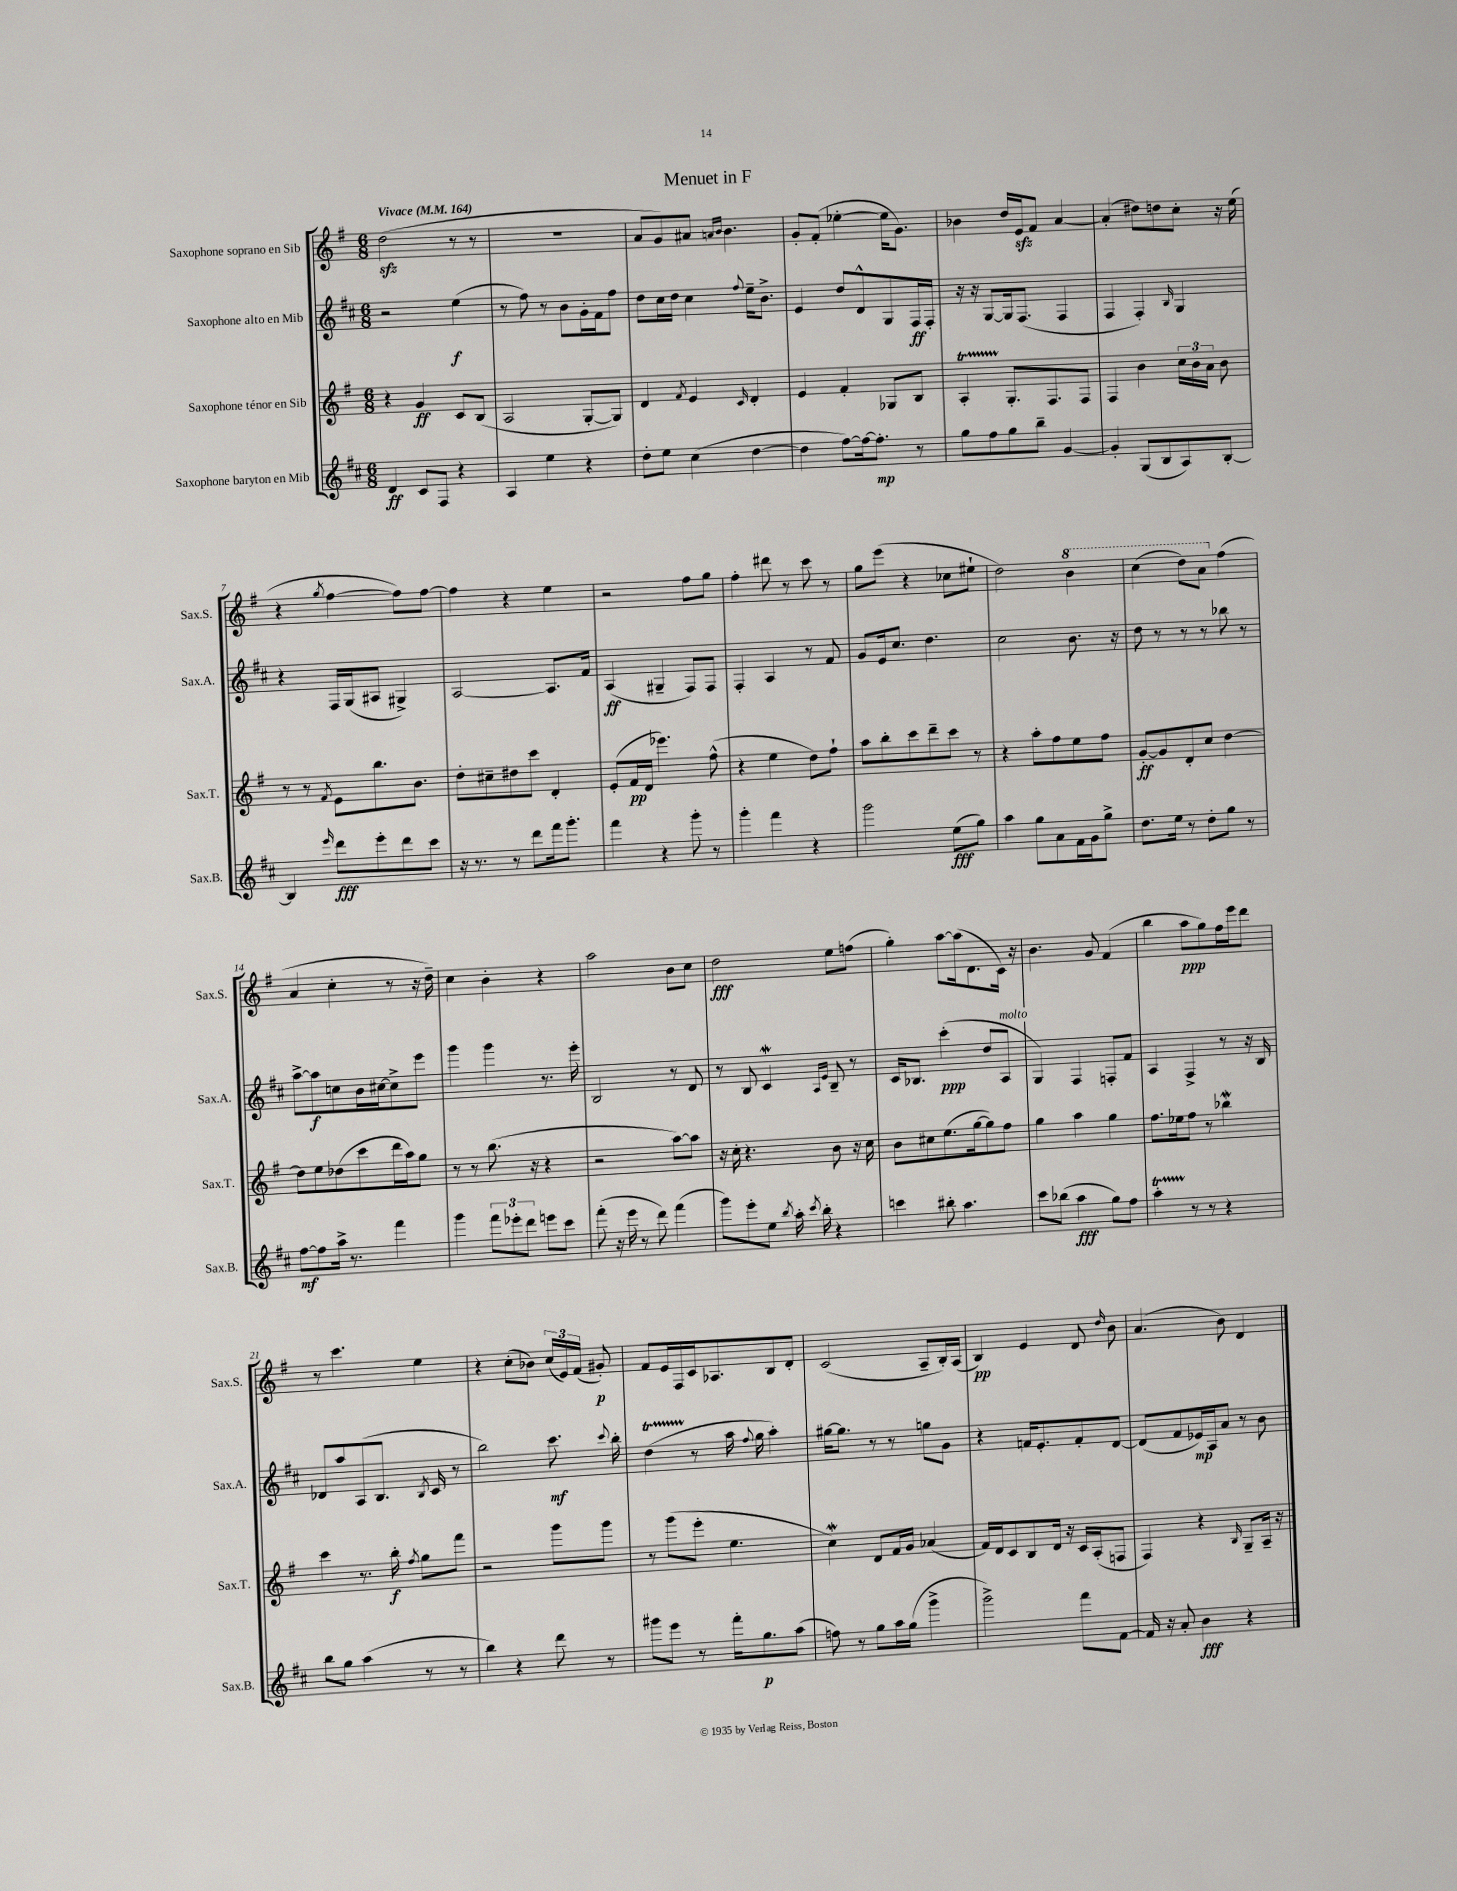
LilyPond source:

\header { title = "Menuet in F" }
<<
\new StaffGroup <<
\new Staff = "s0" \with { instrumentName = "Saxophone soprano en Sib" shortInstrumentName = "Sax.S." } {
    \clef treble \key g \major \numericTimeSignature \time 6/8 \tempo "Vivace" 4 = 164
    \autoBeamOff d''2\sfz( r8 r8 |
    R2. |
    a'8[ g'8) ais'8] \grace { a'16[ b'16] } b'4. |
    g'8[-. fis'8]-.( ees''4~-. ees''16[ g'8.]) |
    bes'4 d''16[ e'16\sfz fis'8] a'4~ |
    a'4-.( dis''8[) d''8 c''8]-. r16 e''16( |
    r4 \acciaccatura { g''8 } fis''4~ fis''8[) fis''8]~ |
    fis''4 r4 e''4 |
    r2 fis''8[ g''8] |
    fis''4-. dis'''8 r8 c'''8 r8 |
    g''8[ e'''8]( r4 ces''8[ eis''8]-! |
    d''2) \ottava #1 b''4 |
    c'''4( d'''8[) a''8] \ottava #0 fis''4( |
    a'4 c''4-. r8 r16 d''16--) |
    c''4 b'4-. r4 |
    a''2 b'8[ c''8] |
    d''2\fff e''8[ f''8]( |
    g''4-.) a''8[~ a''16( d'8. c'16]) r16 |
    b'4. g'8 fis'4( |
    b''4 a''8[\ppp g''8) fis''16 e'''16 d'''8] |
    r8 c'''4. e''4 |
    r4 c''8[-.( bes'8]) \tuplet 3/2 { c''16[( e'16) fis'16]( } gis'8-.\p) |
    fis'8[ e'16 fis16 c'16 aes8. b8 d'8]-. |
    c'2( a8[-- b16-.) a16]( |
    b4\pp) e'4 d'8 \grace { d''16 } b'8 |
    a'4.( b'8) d'4 \bar "|." |
}
\new Staff = "s1" \with { instrumentName = "Saxophone alto en Mib" shortInstrumentName = "Sax.A." } {
    \clef treble \key d \major \numericTimeSignature \time 6/8
    \autoBeamOff r2 e''4\f( |
    r8 fis''8) r8 b'8[ g'16-. fis'16 fis''8] |
    d''8[ cis''16 d''16] cis''4 \appoggiatura { fis''8 } e''16[-- b'8.]-> |
    e'4 d''8[ d'8-^ g8 fis16\ff fis16]-. |
    r16 r16 g8[~ g16 fis8.]( fis4 |
    fis4 fis4-.) \grace { b16 } g4 |
    r4 fis16[ g16( ais8] gis4->) |
    a2~ a8.[ fis'16] |
    a4\ff( gis4-- fis8[) fis8] |
    fis4-. a4 r8 fis'8 |
    g'8[ e'16 cis''8.] d''4. |
    cis''2 b'8. r16 |
    d''8 r8 r8 r8 bes''8 r8 |
    a''8[~-> a''8\f c''8 b'16 cis''16~ cis''8-> e'''8] |
    g'''4 g'''4 r8. e'''16-. |
    b2 r8 d'8 |
    r8 b8 cis'4\mordent \grace { a16[ e'16] } b8-- r8 |
    cis'16[ bes8.] cis'''4-.\ppp( d''8[ a8]^\markup { \italic "molto" } |
    g4) fis4 f8[-. fis'8] |
    a4 fis4-> r8 r16 b16 |
    des'8[ a''8 a8( b8.] \acciaccatura { b8 } cis'16 r8 |
    b''2) cis'''8.\mf \appoggiatura { cis'''8 } b''16-. |
    d''4\startTrillSpan( r8\stopTrillSpan a''16 \appoggiatura { fis''8 } g''16 a''4-.) |
    gis''16[~ gis''8.] r8 r8 g''8[ g'8] |
    r4 f'16[ e'8.-. f'8-. d'8]~ |
    d'8[( fis'8 ees'16\mp) a16 a'8] r8 b'8 \bar "|." |
}
\new Staff = "s2" \with { instrumentName = "Saxophone ténor en Sib" shortInstrumentName = "Sax.T." } {
    \clef treble \key g \major \numericTimeSignature \time 6/8
    \autoBeamOff r4 g'4\ff c'8[ b8]( |
    a2 g8[~-. g8]) |
    d'4 \acciaccatura { fis'8 } e'4 \grace { c'16 } d'4-. |
    e'4 fis'4-. ges8[ b8] |
    a4-.\startTrillSpan g8.[-.\stopTrillSpan fis8. fis8] |
    fis4 b'4 \tuplet 3/2 { c''16[ b'16 a'16] } b'8 |
    r8 r8 \acciaccatura { fis'8 } e'8[ b''8. b'8.] |
    d''8[-. cis''8-- dis''8 c'''8] d'4-. |
    e'8[-.( fis'16\pp d'16] ees'''4.) fis''8-^( |
    r4 e''4 d''8[) fis''8]-! |
    a''8[ b''8-. c'''8 d'''8-- c'''8] r8 |
    r4 a''8[-. fis''8 e''8 fis''8] |
    g'8[~-.\ff g'8 d'8-. c''8] d''4~ |
    d''8[ e''8 des''8( c'''8 d'''16 a''16) g''8] |
    r8 r8 b''8.( r16 r4 |
    r2 a''8[~) a''8] |
    r16 c''16-. r4. b'8 r16 c''16 |
    b'8[ cis''8 e''8.( g''16~ g''8) fis''8] |
    g''4 a''4 g''4 |
    fis''8.[ ees''16 fis''8] r8 bes''4\mordent |
    c'''4 r8. b''16-.\f \acciaccatura { fis''8 } g''8[ fis'''8] |
    r2 g'''8[ g'''8] |
    r8 g'''8[( e'''8]-. e''4. |
    c''4\mordent) d'8[ fis'16 g'16] aes'4( |
    fis'16[) d'16 c'8 b8 d'16] r16 c'16[ a16-.( f8] |
    fis4) r4 \grace { b16 } g8[-- a16]-- r16 \bar "|." |
}
\new Staff = "s3" \with { instrumentName = "Saxophone baryton en Mib" shortInstrumentName = "Sax.B." } {
    \clef treble \key d \major \numericTimeSignature \time 6/8
    \autoBeamOff d'4\ff cis'8[ fis8] r4 |
    a4 e''4 r4 |
    d''8[-. e''8] cis''4( d''4~ |
    d''4 fis''8[~) fis''16~ fis''8.]-.\mp r8 |
    g''8[ fis''8 g''8 b''8]-- g'4~ |
    g'4-. g8[( b8 a8) b8]~-. |
    b4 \grace { e'''16 } d'''8[\fff e'''8-. d'''8 cis'''8] |
    r16 r8. r8 d'''8[ fis'''16 g'''8.]-. |
    fis'''4 r4 g'''8-. r8 |
    g'''4-. fis'''4 r4 |
    g'''2 e''8[\fff( g''8]) |
    a''4 g''8[ a'8 fis'16 g'16 g''8]-> |
    d''8.[ e''16] r8 d''8[-. g''8] r8 |
    fis''8[~\mf fis''8 a''16]-> r8. fis'''4 |
    g'''4 \tuplet 3/2 { fis'''8[ ees'''8-. d'''8] } e'''8[ cis'''8] |
    fis'''8-.( r16 e'''16 r8 d'''8) fis'''4( |
    g'''8[) e'''8-. e''8] \acciaccatura { b''8 } a''16-. \acciaccatura { cis'''8 } b''16-. r4 |
    c'''4 bis''8-. a''4. |
    cis'''8[ bes''8]( a''4\fff g''8[) fis''8] |
    a''4-.\startTrillSpan r8\stopTrillSpan r8 r4 |
    b''8[ g''8] a''4( r8 r8 |
    b''4) r4 d'''8 r8 |
    gis'''8[ e'''8] r8 fis'''16[-. g''8.\p a''8]( |
    f''8) r8 g''8[ a''16 g''16]( g'''4-> |
    g'''2->) fis'''8[ fis'8]~ |
    fis'16 r16 a'8-. b'4\fff r4 \bar "|." |
}
>>
>>
